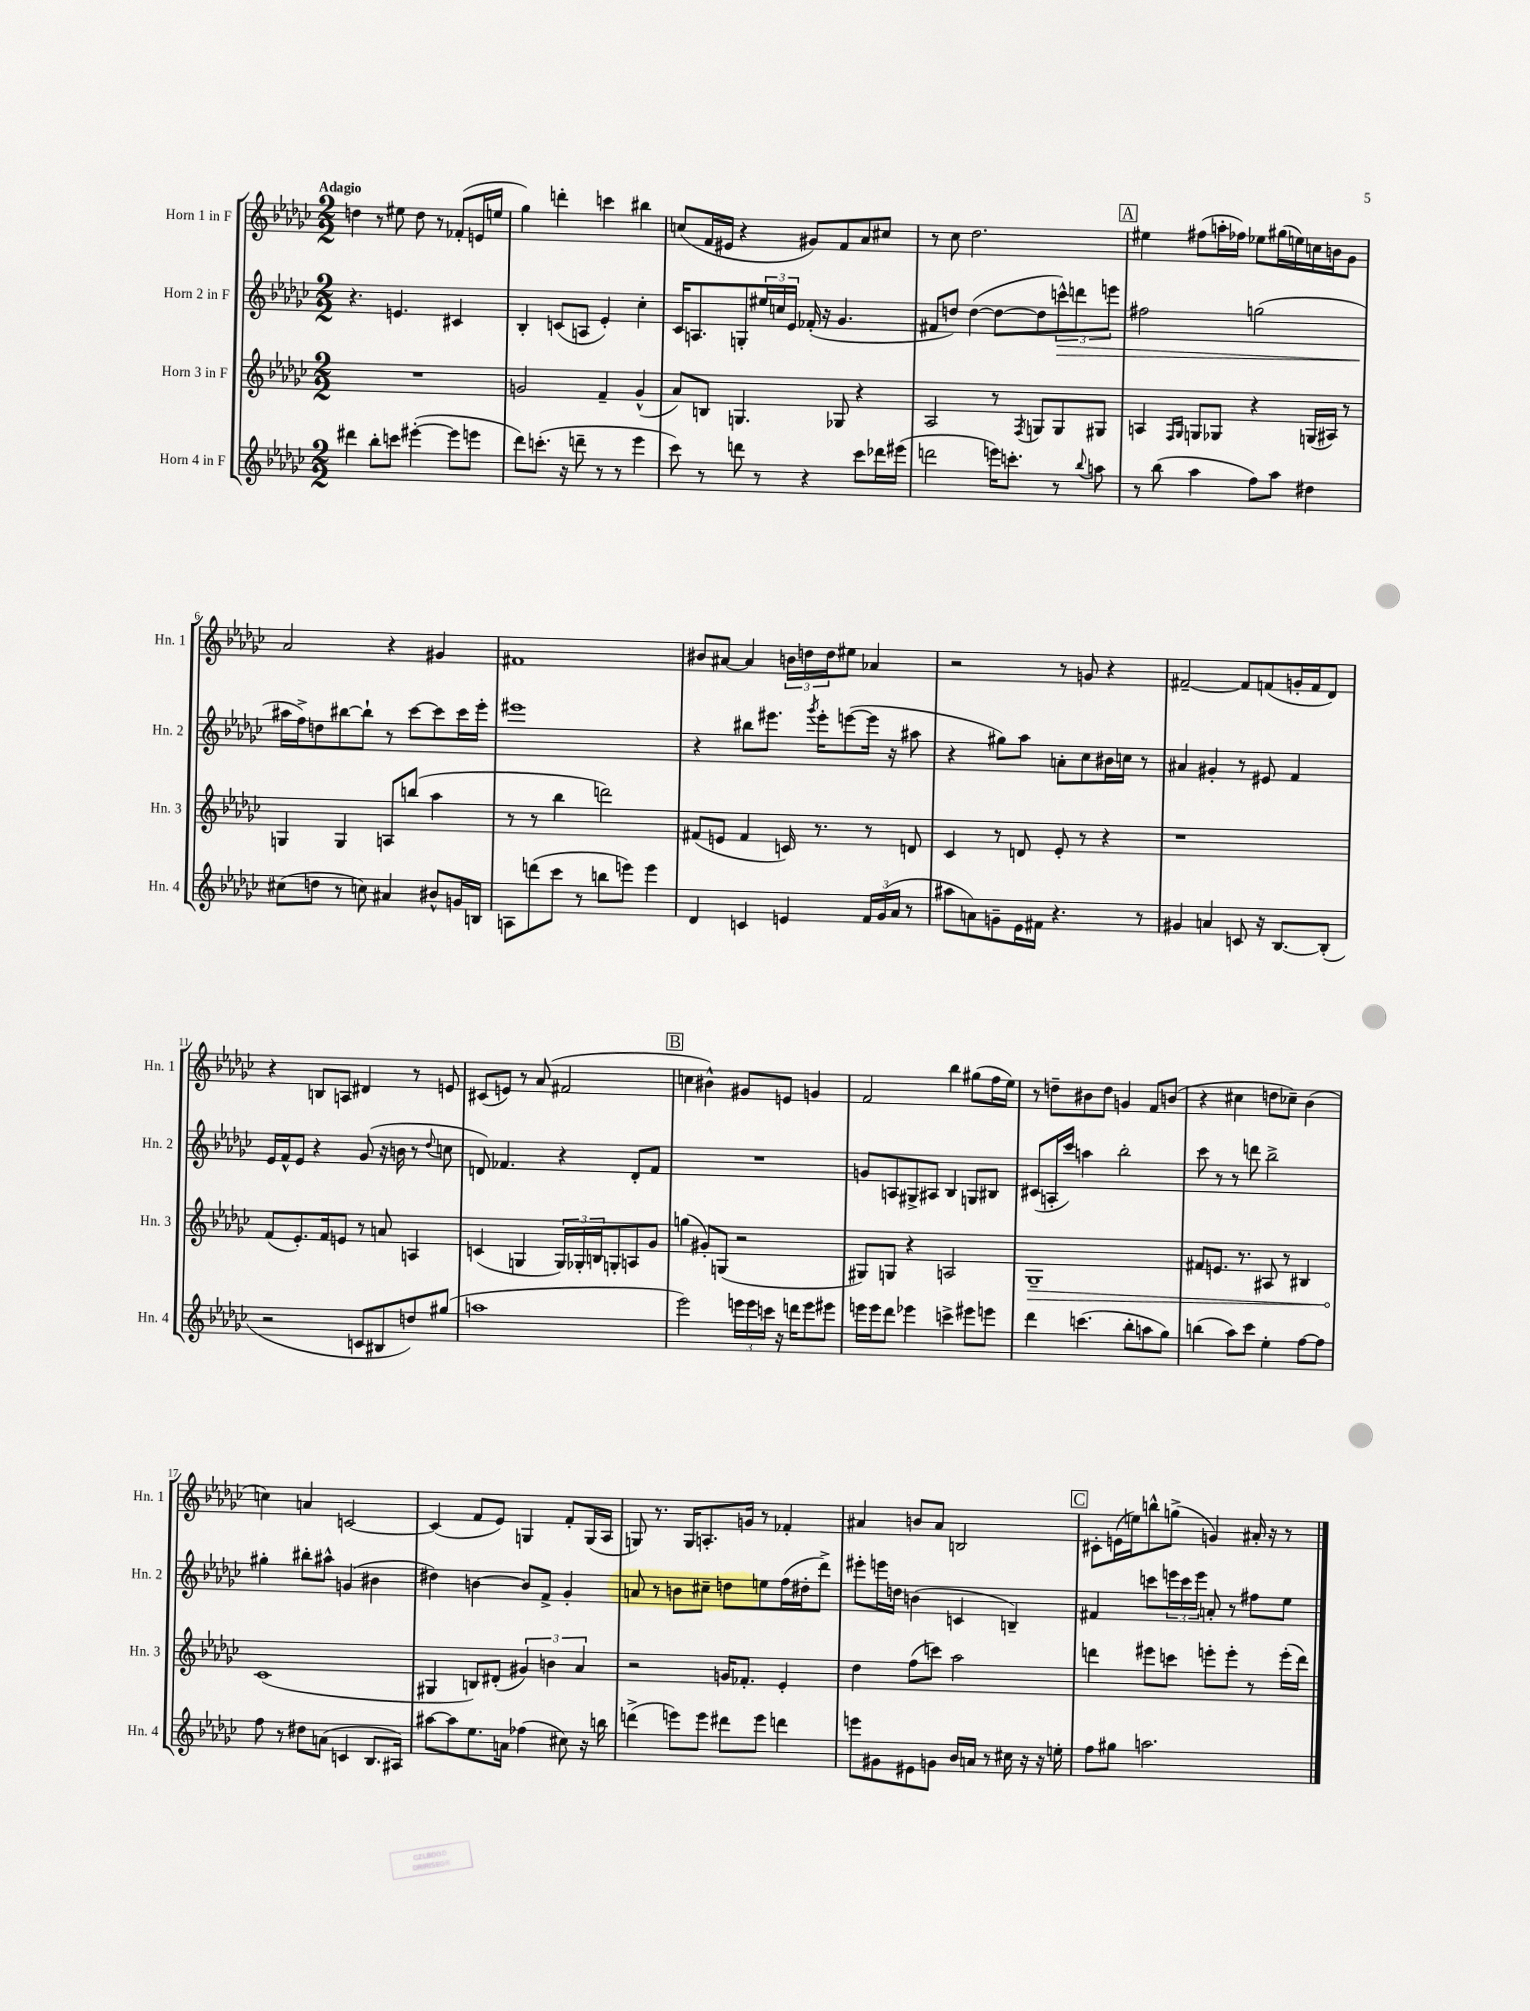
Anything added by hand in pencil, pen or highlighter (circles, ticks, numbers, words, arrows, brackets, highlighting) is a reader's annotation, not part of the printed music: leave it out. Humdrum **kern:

**kern	**kern	**kern	**kern
*staff4	*staff3	*staff2	*staff1
*clefG2	*clefG2	*clefG2	*clefG2
*k[b-e-a-d-g-c-]	*k[b-e-a-d-g-c-]	*k[b-e-a-d-g-c-]	*k[b-e-a-d-g-c-]
*M2/2	*M2/2	*M2/2	*M2/2
4ddd#	1r	4.r	4dd
8bb-'	.	.	8r
8ccc	.	4.e	8ee#
([4eee#'	.	.	8dd
.	.	.	8r
8eee#]	.	4c#	(8f-'
8eee	.	.	16e
.	.	.	16ee
=	=	=	=
8ddd-)	2g	4B-'	4gg-)
(8.ccc'	.	.	.
.	.	(8c	4ddd'
16r	.	.	.
8ddd~	.	8A	.
8r	4f~	4e-')	4ccc
8r	.	.	.
4eee-	(4g^^	4cc-'	4bb#
=	=	=	=
8ccc-)	8a-)	16c-	(8cc
.	.	8.A	.
8r	8B	.	16f
.	.	.	16e#
8ddd	4.G	8G'	4r
8r	.	24ee#	.
.	.	24cc	.
.	.	24e-	.
4r	.	(16f-'	8g#)
.	.	16r	.
.	8G-	4.g-	8f
8ccc-	4r	.	8a-
16ddd-	.	.	8cc#
(16eee#	.	.	.
=	=	=	=
2ddd	2A-	8f#	8r
.	.	8dd)	8cc-
.	.	([4dd	2.dd-
16eee)	8r	8dd_	.
8.ccc'	.	.	.
.	8qF	.	.
.	8G	8dd]	.
8r	8G	12ccc^^)	.
.	.	12ddd	.
8qqbb-	.	.	.
8aa	8G#	.	.
.	.	12eee	.
=	=	=	=
8r	4A	2ff#	4ee#
(8bb-	.	.	.
.	16qqF	.	.
.	16qqG-	.	.
4aa-	8G	.	(8ff#
.	8G-	.	16aa'
.	.	.	16ff-)
8ff)	4r	(2gg	8ee-
8aa-	.	.	(16gg#
.	.	.	16ee)
4dd#	(16G	.	16cc
.	16A#)	.	16b
.	8r	.	8g-
=	=	=	=
(8cc#	4G	16aa#	2a-
.	.	16ff^)	.
8dd	.	8dd	.
8r	4G	[8bb#	.
8cc)	.	8bb#`]	.
4a#	8A	8r	4r
.	(8bb	[8ccc-	.
8b#^^	4aa-	8ccc-]	4g#
16g	.	16ccc-	.
16B	.	16eee-'	.
=	=	=	=
8A	8r	1eee#	1f#
(8ddd	8r	.	.
8ccc-	4bb-	.	.
8r	.	.	.
8bb	2ddd)	.	.
8eee)	.	.	.
4eee	.	.	.
=	=	=	=
4d-	(8f#	4r	8b#
.	8e	.	[8a#
4c	4f#	8bb#	4a#]
.	.	8.eee#	.
4e	16c)	.	24b
.	.	.	24dd
.	.	8qggg-	.
.	8.r	16eee#'	.
.	.	.	24dd
.	.	([8eee	8ee#
24f	8r	16eee]	4a-
(24g-	.	.	.
.	.	16r	.
24a-	.	.	.
8r	8d	8aa#	.
=	=	=	=
8aa#	4c-	4r	2r
8a)	.	.	.
8g~	8r	8gg#)	.
16e-	8d	8aa-	.
16f#	.	.	.
4.r	8e-'	8a'	8r
.	8r	8cc-	8g
.	4r	16b#	4r
.	.	16cc	.
8r	.	8r	.
=	=	=	=
4g#	1r	4a#	[2f#~
4a	.	4g#'	.
8c	.	8r	8f#]
16r	.	8e#	(8f
[8.B-	.	.	.
.	.	4f	16g'
.	.	.	16f
(8B-']	.	.	8d-)
=	=	=	=
2r	(8f	16e-	4r
.	.	16f^^	.
.	8.e-')	8e-	.
.	.	4r	8B
.	16f	.	.
.	8e	.	8A
8c	8r	(8g-	4d#
8B#	8a	16r	.
.	.	16b	.
8dd)	4A	8r	8r
.	.	8qqdd-	.
(8gg#	.	8cc	8e
=	=	=	=
1aa	(4c	8d)	(8c#
.	.	4.f-	8e)
.	4G	.	8r
.	.	.	(8a-
.	24G)	4r	2f#
.	24G-'	.	.
.	24B	.	.
.	8G'	.	.
.	8A	8d'	.
.	8g-	8f-	.
=	=	=	=
2eee-)	(4gg	1r	4cc
.	8g#')	.	4b#^^)
.	(8G	.	.
24eee	2r	.	8g#
24eee	.	.	.
24ccc	.	.	.
16r	.	.	8e
16ddd	.	.	.
8eee	.	.	4g
8eee#	.	.	.
=	=	=	=
16eee	8G#)	8g	2f
16eee	.	.	.
8ddd-	8G	8A	.
4eee-	4r	8G#^	.
.	.	8A#	.
4ccc^	2A	4B-	4bb-
8eee#	.	8G	(8gg#
8eee	.	8B#	16ff
.	.	.	16ee-)
=	=	=	=
4ddd-	1G-~	(8c#	8r
.	.	16A'	8dd~
.	.	16ccc-)	.
(4.ccc	.	4aa	8b#
.	.	.	8dd
.	.	2bb-'	4g
8bb-'	.	.	.
8aa	.	.	8f
8gg-)	.	.	(8b
=	=	=	=
(4bb	8f#	8ccc-	4r
.	8.e	8r	.
8aa-)	.	8r	4cc#
.	8.r	.	.
8ccc-	.	8ddd	.
4ee-'	8A#	2bb-^	8dd
.	8r	.	8cc-~)
[8ff	4B#	.	(4b-
8ff]	.	.	.
=	=	=	=
8ff	(1c-	4gg#'	4cc)
8r	.	.	.
8dd#	.	8bb#'	4a
(8a	.	8aa#^^	.
4c	.	(4g	[2c
8.B-	.	4b#	.
16A#)	.	.	.
=	=	=	=
[8aa#	4G#	4dd#)	(4c]
8aa#]	.	.	.
8.ee-	8B)	[4b	8f
.	(8d#'	.	8e-)
16a	.	.	.
(4ff-	6g#)	8b]	4G
.	.	8f^	.
.	6b	.	.
8cc#)	.	4g-'	8f'
.	6a-	.	.
16r	.	.	(16G
16bb	.	.	16A-
=	=	=	=
(4ddd^	2r	8a	8G)
.	.	8r	8.r
8eee)	.	8b	.
.	.	.	16G
8eee	.	8cc#~	8.A'
8ddd#	16g	8dd	.
.	8.f-'	.	16g
8eee	.	8ee	8r
4ddd	4e-'	(16ff	4f-'
.	.	16dd#'	.
.	.	8ddd-^)	.
=	=	=	=
8eee	4dd-	8eee#'	4a#
8g#	.	16eee	.
.	.	16dd	.
8e#	(8ff	(4b	8b
8g	8ccc)	.	8a#
16b-	2aa-	4c	2B
16a	.	.	.
8r	.	.	.
16cc#	.	4B~)	.
16r	.	.	.
16r	.	.	.
16ee'	.	.	.
=	=	=	=
8ff	4ddd	4f#	8c#'
8gg#	.	.	(16e
.	.	.	16ee)
2.aa	8eee#	8ccc	8bb^^
.	8ccc	24eee	(8gg^
.	.	24ccc	.
.	.	24eee	.
.	8eee'	8a'	4g)
.	8eee'	8r	.
.	8r	8ff#	16a#'
.	.	.	16r
.	(16eee'	8ee-	8r
.	16ddd)	.	.
==	==	==	==
*-	*-	*-	*-
